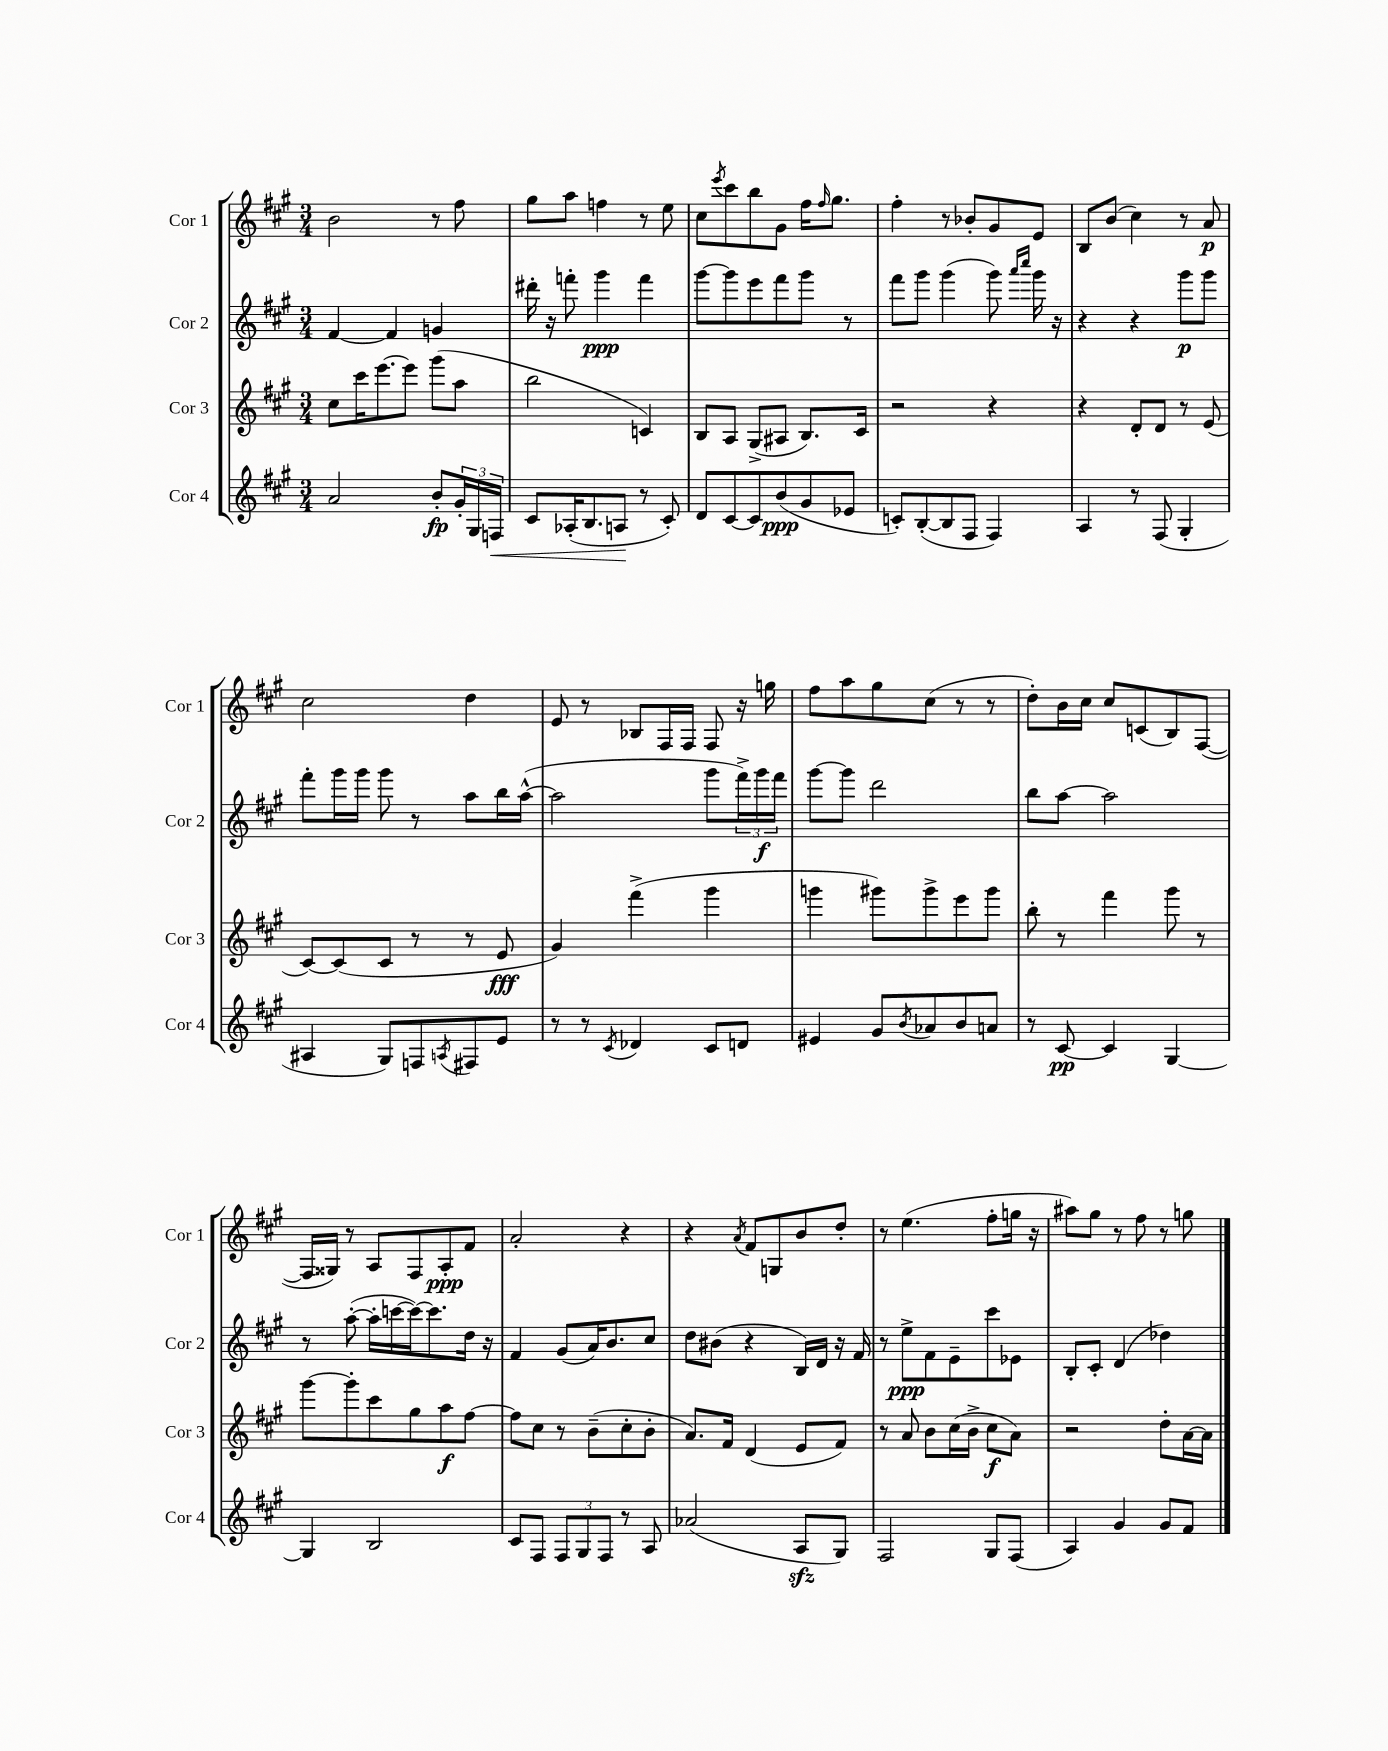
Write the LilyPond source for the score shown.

<<
\new StaffGroup <<
\new Staff = "s0" \with { instrumentName = "Cor 1" shortInstrumentName = "Cor 1" } {
    \clef treble \key a \major \numericTimeSignature \time 3/4
    b'2 r8 fis''8 |
    gis''8 a''8 f''4 r8 e''8 |
    cis''8 \acciaccatura { e'''8 } cis'''8 b''8 gis'8 fis''16 \grace { fis''16 } gis''8. |
    fis''4-. r8 bes'8-. gis'8 e'8 |
    b8 b'8( cis''4) r8 a'8\p |
    cis''2 d''4 |
    e'8 r8 bes8 fis16 fis16 fis8 r16 g''16 |
    fis''8 a''8 gis''8 cis''8( r8 r8 |
    d''8-.) b'16 cis''16 cis''8 c'8( b8) fis8~( |
    fis16 gisis16) r8 a8 fis8 a8-.\ppp fis'8 |
    a'2-. r4 |
    r4 \acciaccatura { a'8 } fis'8 g8 b'8 d''8-. |
    r8 e''4.( fis''8-. g''16 r16 |
    ais''8) gis''8 r8 fis''8 r8 g''8 \bar "|." |
}
\new Staff = "s1" \with { instrumentName = "Cor 2" shortInstrumentName = "Cor 2" } {
    \clef treble \key a \major \numericTimeSignature \time 3/4
    fis'4~ fis'4 g'4 |
    dis'''16-. r16 f'''8-. gis'''4\ppp f'''4 |
    gis'''8~ gis'''8 e'''8 fis'''8 gis'''8 r8 |
    fis'''8 gis'''8 gis'''4( gis'''8) \grace { a'''16 cis''''16 } gis'''16 r16 |
    r4 r4 gis'''8\p gis'''8 |
    fis'''8-. gis'''16 gis'''16 gis'''8 r8 a''8 b''16 a''16~-^( |
    a''2 gis'''8 \tuplet 3/2 { fis'''16->) gis'''16\f fis'''16 } |
    gis'''8~ gis'''8 d'''2 |
    b''8 a''8~ a''2 |
    r8 a''8~-.( a''16-. c'''16~ c'''16~) c'''8. d''16 r16 |
    fis'4 gis'8( a'16) b'8. cis''8 |
    d''8 bis'8( r4 b16) d'16 r16 fis'16 |
    r8 e''8->\ppp fis'8 e'8-- cis'''8 ees'8 |
    b8-. cis'8-. d'4( des''4) \bar "|." |
}
\new Staff = "s2" \with { instrumentName = "Cor 3" shortInstrumentName = "Cor 3" } {
    \clef treble \key a \major \numericTimeSignature \time 3/4
    cis''8 cis'''16 e'''8.~ e'''8 gis'''8( a''8 |
    b''2 c'4) |
    b8 a8 gis8->( ais8 b8.) cis'16 |
    r2 r4 |
    r4 d'8-. d'8 r8 e'8( |
    cis'8~) cis'8( cis'8 r8 r8 e'8\fff |
    gis'4) fis'''4->( gis'''4 |
    g'''4 gis'''8) gis'''8-> e'''8 gis'''8 |
    b''8-. r8 fis'''4 gis'''8 r8 |
    gis'''8~ gis'''8-. cis'''8 gis''8 a''8\f fis''8~ |
    fis''8 cis''8 r8 b'8--( cis''8-. b'8-. |
    a'8.) fis'16 d'4( e'8 fis'8) |
    r8 a'8 b'8 cis''16( b'16-> cis''8\f a'8) |
    r2 d''8-. a'16~ a'16 \bar "|." |
}
\new Staff = "s3" \with { instrumentName = "Cor 4" shortInstrumentName = "Cor 4" } {
    \clef treble \key a \major \numericTimeSignature \time 3/4
    a'2 b'8-.\fp \tuplet 3/2 { gis'16-. gis16 f16\< } |
    cis'8 aes16-.( b8. a8\! r8 cis'8-.) |
    d'8 cis'8~ cis'8 b'8\ppp( gis'8 ees'8 |
    c'8-.) b8~-.( b8 fis8 fis4) |
    a4 r8 fis8( gis4-. |
    ais4 gis8) f8 \acciaccatura { a8 } fis8 e'8 |
    r8 r8 \acciaccatura { cis'8 } des'4 cis'8 d'8 |
    eis'4 gis'8 \acciaccatura { b'8 } aes'8 b'8 a'8 |
    r8 cis'8~\pp cis'4 gis4~ |
    gis4 b2 |
    cis'8 fis8 \tuplet 3/2 { fis8 gis8 fis8 } r8 a8 |
    aes'2( a8\sfz gis8) |
    fis2 gis8 fis8( |
    a4) gis'4 gis'8 fis'8 \bar "|." |
}
>>
>>
\layout { \context { \Score \remove "Bar_number_engraver" } }
